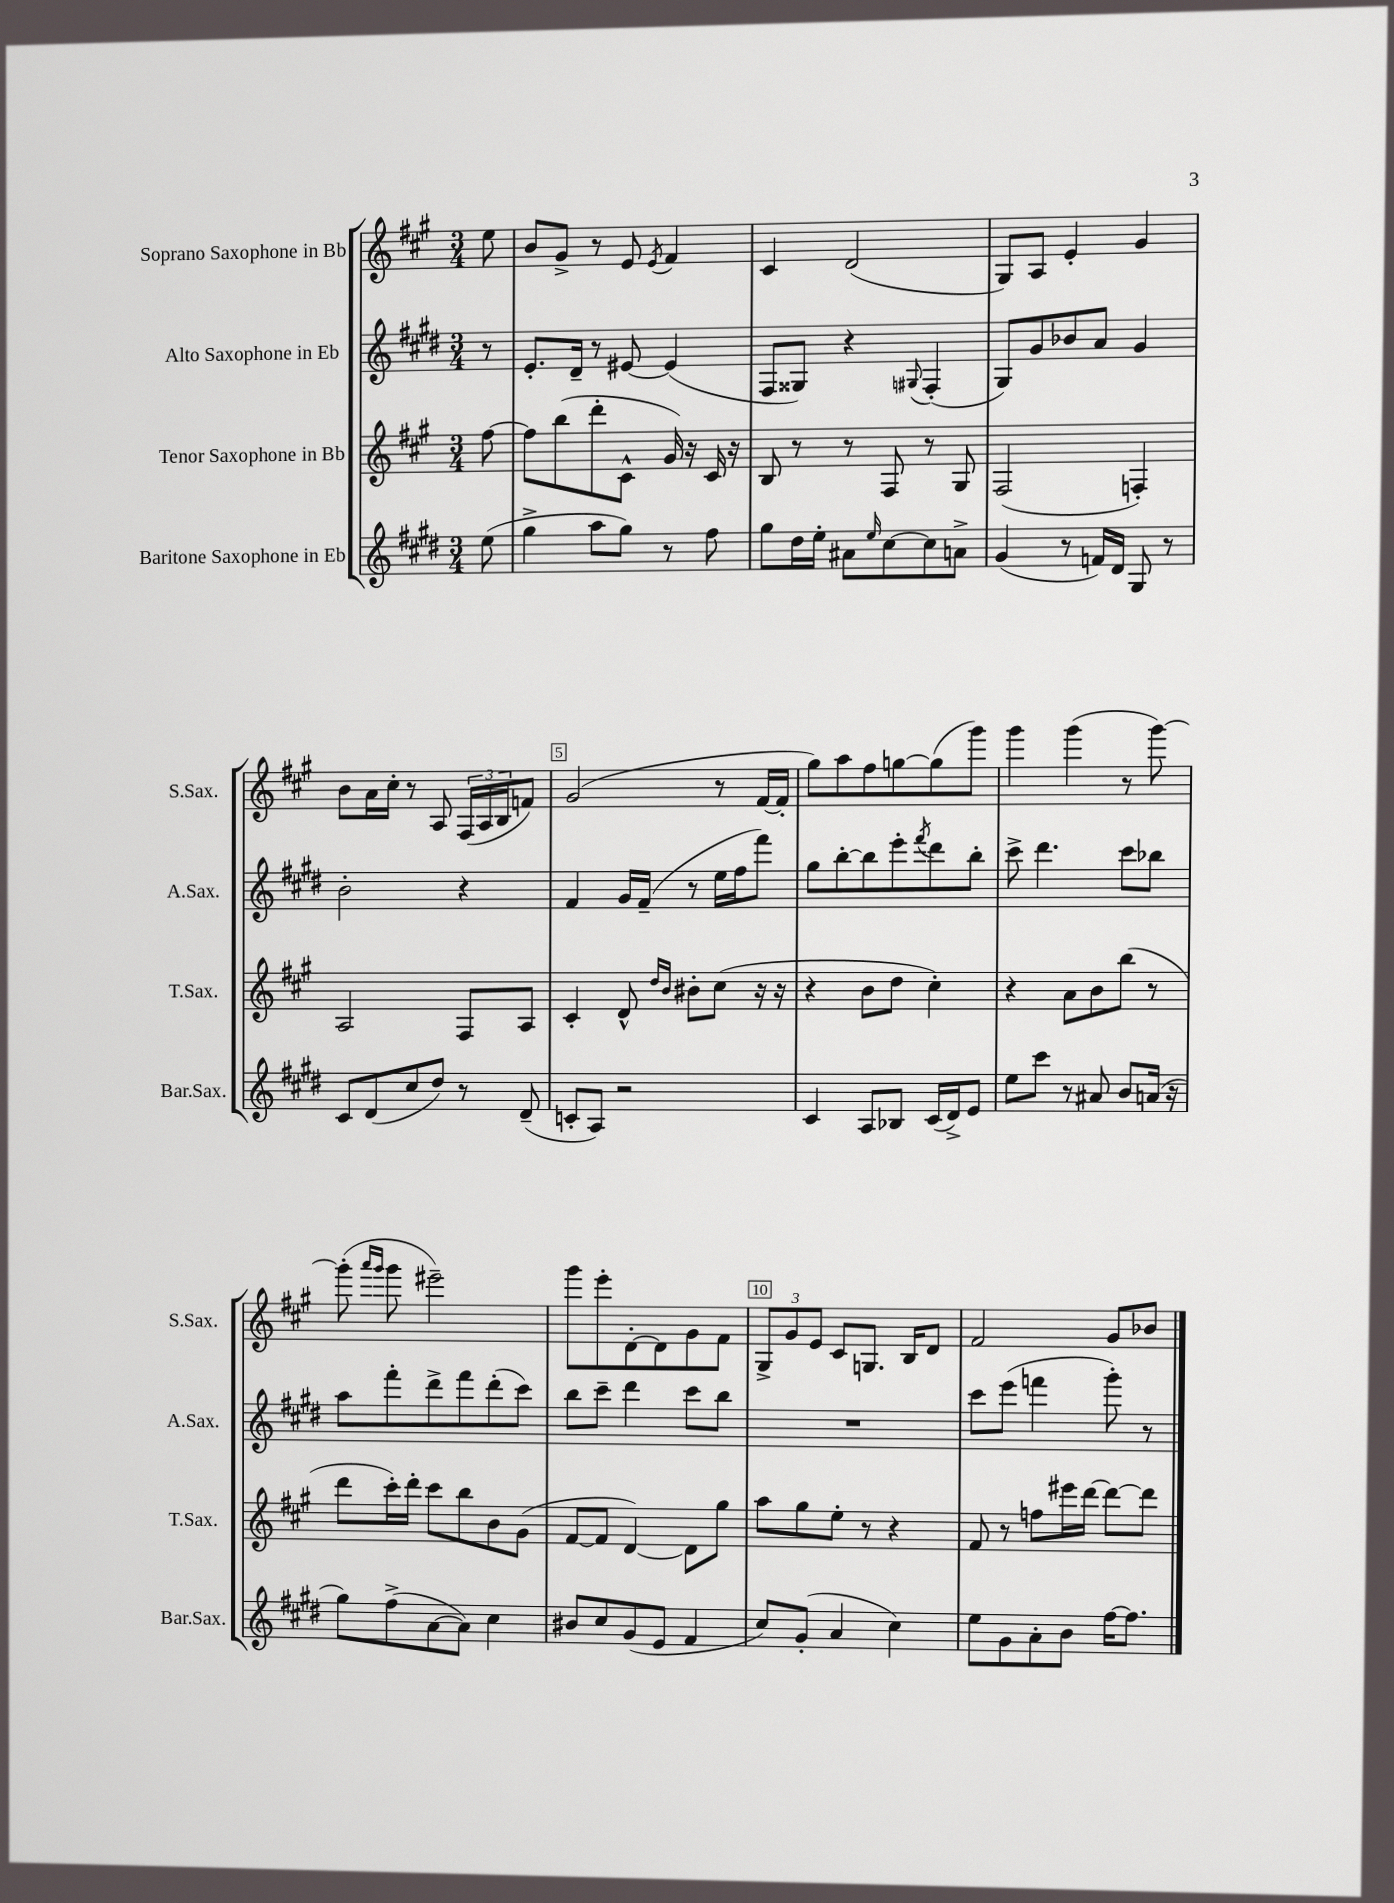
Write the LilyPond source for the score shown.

<<
\new StaffGroup <<
\new Staff = "s0" \with { instrumentName = "Soprano Saxophone in Bb" shortInstrumentName = "S.Sax." } {
    \clef treble \key a \major \numericTimeSignature \time 3/4 \partial 8
    e''8 |
    b'8 gis'8-> r8 e'8 \acciaccatura { e'8 } fis'4 |
    cis'4 d'2( |
    gis8) a8 e'4-. gis'4 |
    b'8 a'16 cis''16-. r8 a8 \tuplet 3/2 { fis16( a16 b16 } f'8) |
    gis'2( r8 fis'16~ fis'16-. |
    gis''8) a''8 fis''8 g''8~ g''8( gis'''8) |
    gis'''4 gis'''4( r8 gis'''8~) |
    gis'''8-.( \grace { a'''16 gis'''16 } gis'''8 eis'''2--) |
    gis'''8 e'''8-. d'8~-. d'8 gis'8 fis'8 |
    \tuplet 3/2 { gis8-> gis'8 e'8 } cis'8 g8. b16 d'8 |
    fis'2 gis'8 bes'8 \bar "|." |
}
\new Staff = "s1" \with { instrumentName = "Alto Saxophone in Eb" shortInstrumentName = "A.Sax." } {
    \clef treble \key e \major \numericTimeSignature \time 3/4 \partial 8
    r8 |
    e'8.-. dis'16-- r8 eis'8~ eis'4( |
    fis8 gisis8) r4 \appoggiatura { gis8 } fis4-.( |
    gis8) gis'8 bes'8 a'8 gis'4 |
    b'2-. r4 |
    fis'4 gis'16 fis'16--( r8 e''16 fis''16 fis'''8) |
    gis''8 b''8~-. b''8 e'''8-. \acciaccatura { fis'''8 } dis'''8 b''8-. |
    cis'''8-> dis'''4. cis'''8 bes''8 |
    a''8 fis'''8-. dis'''8-> fis'''8 dis'''8-.( cis'''8) |
    b''8 cis'''8-- dis'''4 cis'''8 b''8 |
    R2. |
    cis'''8 e'''8( f'''4 gis'''8-.) r8 \bar "|." |
}
\new Staff = "s2" \with { instrumentName = "Tenor Saxophone in Bb" shortInstrumentName = "T.Sax." } {
    \clef treble \key a \major \numericTimeSignature \time 3/4 \partial 8
    fis''8~ |
    fis''8 b''8( d'''8-. cis'8-^ gis'16) r16 cis'16 r16 |
    b8 r8 r8 fis8 r8 gis8 |
    fis2( f4-.) |
    a2 fis8 a8 |
    cis'4-. d'8-^ \grace { d''16 b'16 } bis'8-. cis''8( r16 r16 |
    r4 b'8 d''8 cis''4-.) |
    r4 a'8 b'8 b''8( r8 |
    d'''8 cis'''16-.) d'''16-. cis'''8 b''8 b'8 gis'8( |
    fis'8~ fis'8 d'4~) d'8 gis''8 |
    a''8 gis''8 e''8-. r8 r4 |
    fis'8 r8 f''8 eis'''16 d'''16~ d'''8~ d'''8 \bar "|." |
}
\new Staff = "s3" \with { instrumentName = "Baritone Saxophone in Eb" shortInstrumentName = "Bar.Sax." } {
    \clef treble \key e \major \numericTimeSignature \time 3/4 \partial 8
    e''8( |
    gis''4-> a''8 gis''8) r8 fis''8 |
    gis''8 dis''16 e''16-. ais'8 \grace { e''16 } cis''8~ cis''8 a'8-> |
    gis'4( r8 f'16) dis'16 gis8 r8 |
    cis'8 dis'8( cis''8 dis''8) r8 dis'8--( |
    c'8-. a8) r2 |
    cis'4 a8 bes8 cis'16( dis'16->) e'8 |
    e''8 cis'''8 r8 ais'8 b'8 a'16( r16 |
    gis''8) fis''8->( a'8~ a'8) cis''4 |
    bis'8 cis''8 gis'8( e'8 fis'4 |
    cis''8) gis'8-.( a'4 cis''4) |
    e''8 gis'8 a'8-. b'8 fis''16~ fis''8. \bar "|." |
}
>>
>>
\layout { \context { \Score \override BarNumber.break-visibility = ##(#f #t #t) barNumberVisibility = #(every-nth-bar-number-visible 5) \override BarNumber.stencil = #(make-stencil-boxer 0.1 0.3 ly:text-interface::print) } }
